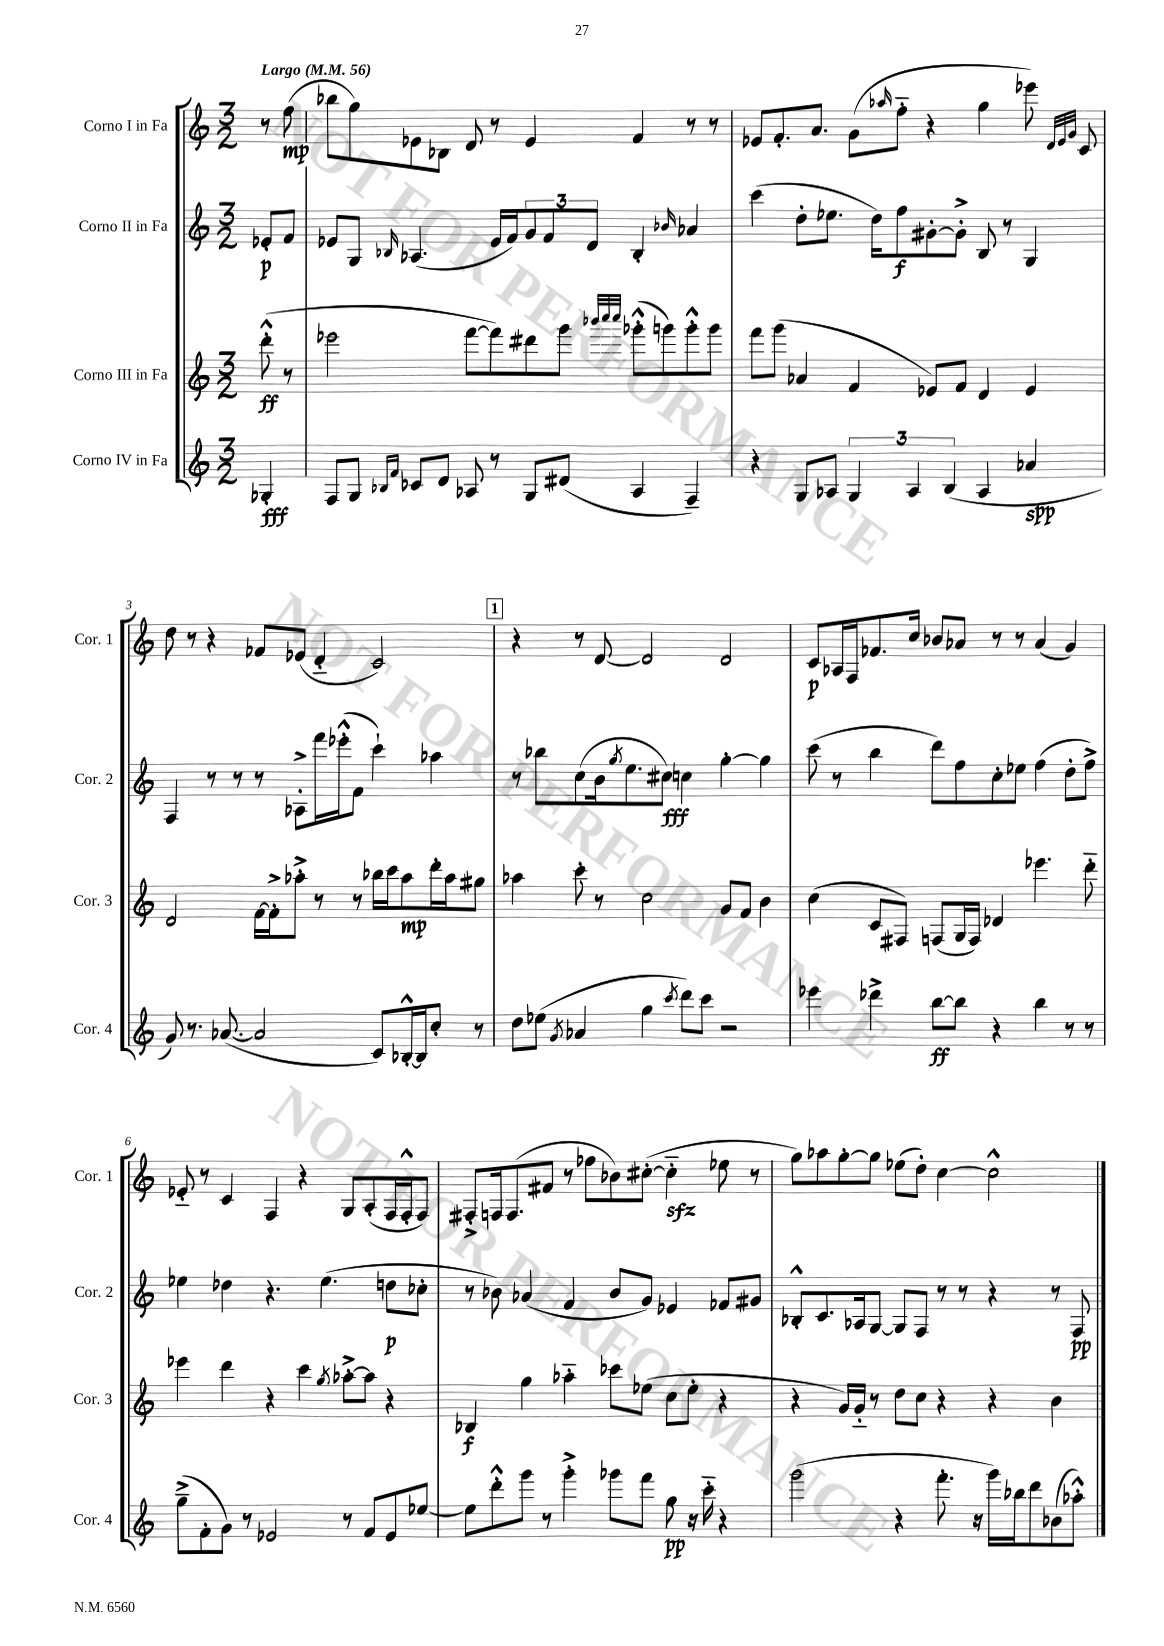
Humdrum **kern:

**kern	**kern	**kern	**kern
*staff4	*staff3	*staff2	*staff1
*clefG2	*clefG2	*clefG2	*clefG2
*k[]	*k[]	*k[]	*k[]
*M3/2	*M3/2	*M3/2	*M3/2
*MM56	*MM56	*MM56	*MM56
4G-'	(8ddd'^^	8e-'	8r
.	8r	8f	(8ff
=	=	=	=
8F	2eee-	8e-	8bb-
8G	.	8G	8gg)
16qqB-	.	.	.
16qqf	.	16qqB-	.
8c-	.	(4.A-	8e-
8d	.	.	8B-
8A-	[8fff	.	8d
8r	8fff])	16e-	8r
.	.	16f)	.
8G	8ddd#	12g	4e-
.	.	12f	.
(8d#	8ggg	.	.
.	.	12d	.
.	32qqbbb-	.	.
.	32qqcccc	.	.
.	32qqcccc	.	.
4A-	(8ggg-'^^	4B-'	4f
.	8ggg)	.	.
.	.	16qqb-	.
4F~)	8ggg'^^	4a-	8r
.	8ggg	.	8r
=	=	=	=
4r	8fff	(4ccc	8e-
.	(8ggg	.	8.f'
8G	4a-	8dd'	.
.	.	.	8.a
8A-	.	8.ee-	.
6G	4f	.	(8g
.	.	16dd)	.
.	.	.	16qqaa-
.	.	8ff	8ff'~
6A-	.	.	.
.	8e-)	[8g#'	4r
(6B	.	.	.
.	8f	8g#'^]	.
4A-	4d	8B	4gg
.	.	8r	.
4a-	4e-	4G	8eee-)
.	.	.	32qqd
.	.	.	32qqe-
.	.	.	32qqg
.	.	.	8c
=	=	=	=
8g)	2d	4F	8dd
8.r	.	.	8r
.	.	8r	4r
([8.a-	.	.	.
.	.	8r	.
2a-]	[16f	8r	8f-
.	16f'^]	.	.
.	8aa-'^	8A-'^	(8e-
.	8r	16fff	4d'~
.	.	(16eee-'^^	.
.	8r	8f	.
8c)	16bb-	4ccc`)	2c)
.	16ccc	.	.
[16B-'^^	8aa-	.	.
16B-]	.	.	.
8cc'	16ddd'	4aa-	.
.	16aa-	.	.
8r	8gg#	.	.
=	=	=	=
8dd	4aa-	8r	4r
(8ee-	.	8bb-	.
8qg	.	.	.
4a-	8ccc'	(8cc	8r
.	8r	16b	[8d
.	.	8qgg	.
.	.	8.ee	.
4gg	2cc	.	2d]
.	.	8cc#)	.
8qccc	.	.	.
8ddd)	.	4cc	.
8ccc	.	.	.
2r	8g	[4gg'	2d
.	8f	.	.
.	4b	4gg]	.
=	=	=	=
4eee-	(4cc	(8ccc	8c
.	.	8r	16A-
.	.	.	16F
4ddd-^	8c	4bb	8.f-
.	8F#)	.	.
.	.	.	16cc
[8bb	(8F	8ddd)	8b-
8bb]	16G	8ff	8a-
.	16F)	.	.
4r	4d-	8cc'	8r
.	.	8ee-	8r
4bb	4.eee-	(4ff	(4a-
8r	.	8dd'	4g)
8r	8ddd'~	8ff^)	.
=	=	=	=
(8gg~^	4eee-	4ee-	8e-'~
8f'	.	.	8r
8g)	4ddd	4dd-	4c
8r	.	.	.
2e-	4r	4.r	4F
.	4ccc	.	4r
.	.	(4.ee-	.
.	8qgg	.	.
8r	[8aa-'^	.	8G
8f	8aa-]	.	(8A'
8e-	4r	8dd	16F
.	.	.	16F'^^
[8ee-	.	8cc-'	8F)
=	=	=	=
8ee-]	4B-	8r	8F#'^
8ddd'^^	.	8b-)	16F
.	.	.	(8.F
8ggg	4gg	(4a-	.
8r	.	.	8f#
4ggg'^	4aa-'~	4f	8r
.	.	.	8ff-
8ggg-	8ccc-	8b-	8b-)
8fff	(8ee-	8g)	([8cc#'
8gg	8cc	4e-	4cc#'~]
16r	8ee-'	.	.
16ccc'~	.	.	.
4r	4r	8f-	8ee-
.	.	8g#	8r
=	=	=	=
(2ggg	4r	8B-'^^	8gg)
.	.	8.c	8aa-
.	16g)	.	[8gg'
.	16g'~	16A-	.
.	8r	[8G	8gg]
4r	8dd	8G]	(8ee-
.	8cc	8F	8dd')
8.fff'	4r	8r	[4cc
.	.	8r	.
16r	.	.	.
16ggg)	4r	4r	2cc^^]
16bb-	.	.	.
8ddd	.	.	.
(8b-	4b	8r	.
8aa-'^^)	.	8F	.
==	==	==	==
*-	*-	*-	*-
